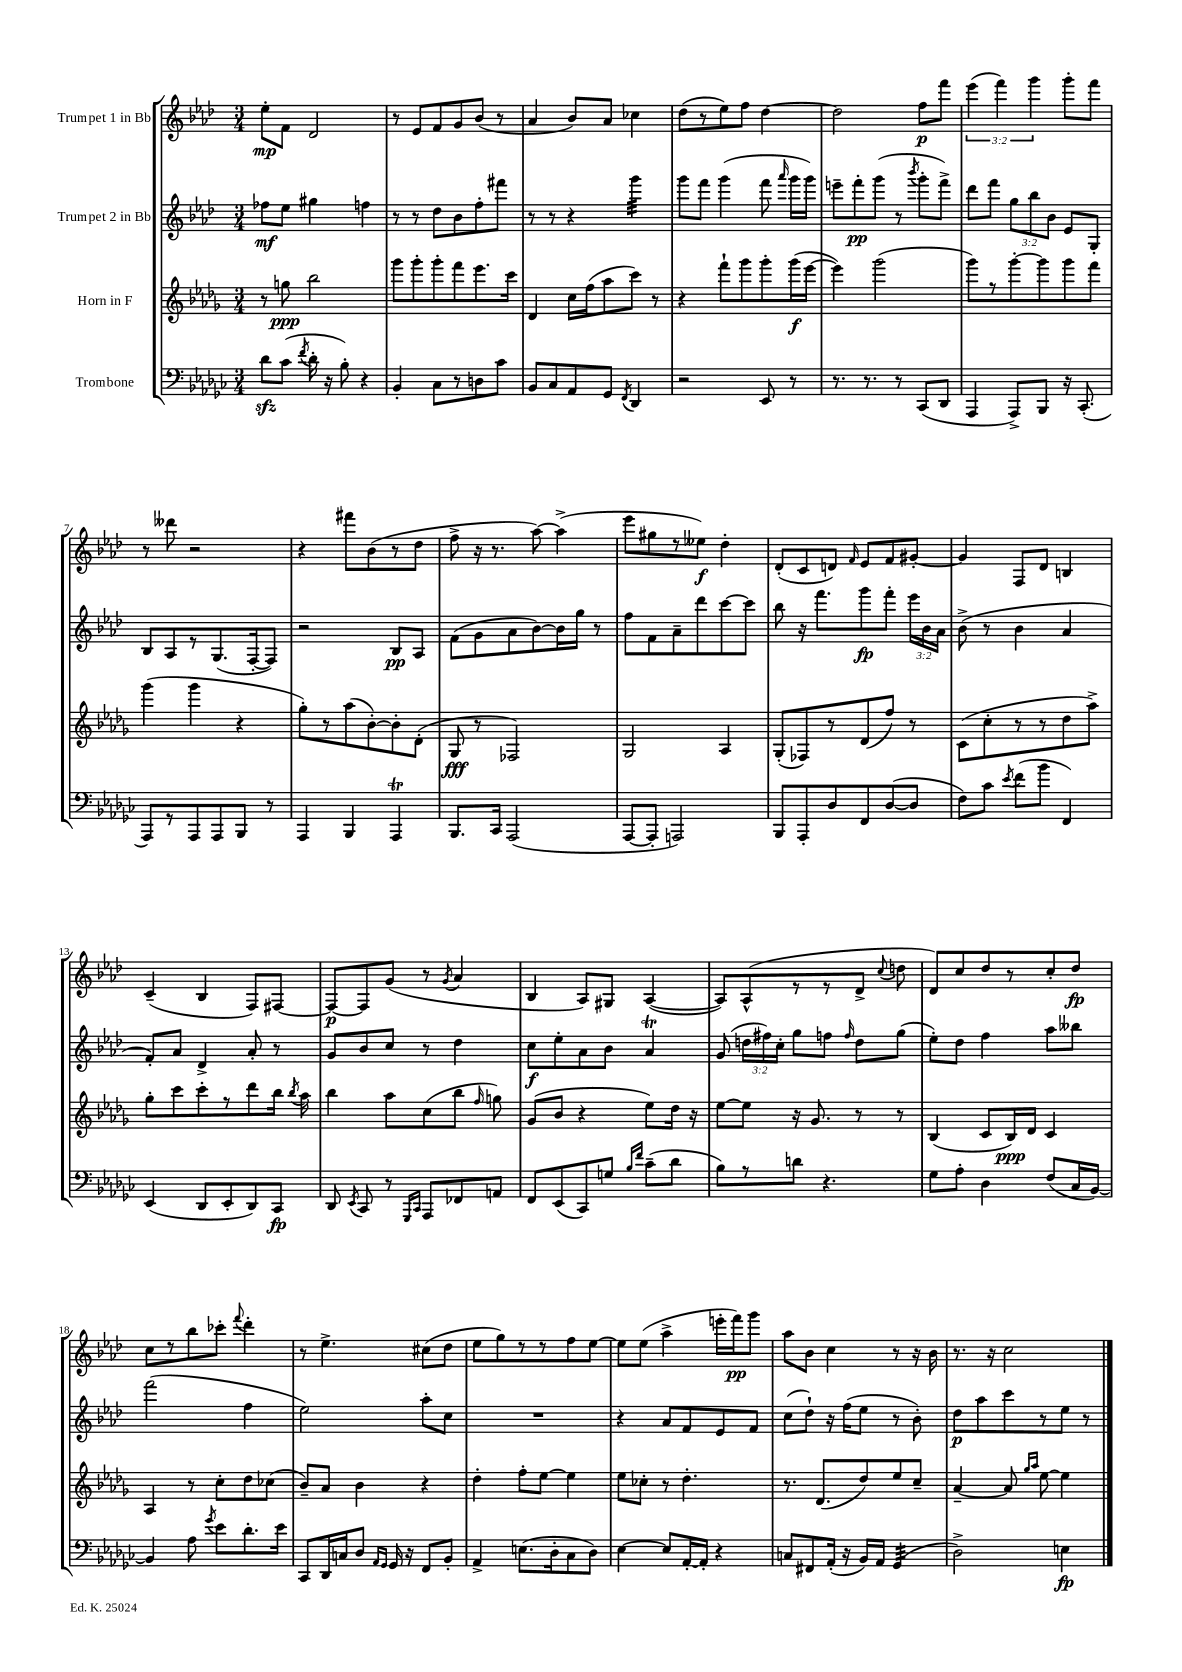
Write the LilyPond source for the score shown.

<<
\new StaffGroup <<
\new Staff = "s0" \with { instrumentName = "Trumpet 1 in Bb" } {
    \clef treble \key aes \major \numericTimeSignature \time 3/4 \override Staff.TupletNumber.text = #tuplet-number::calc-fraction-text
    \autoBeamOff ees''8[-.\mp f'8] des'2 |
    r8 ees'8[ f'8 g'8 bes'8]( r8 |
    aes'4 bes'8[) aes'8] ces''4 |
    des''8[( r8 ees''8) f''8] des''4~ |
    des''2 f''8[\p f'''8] |
    \tuplet 3/2 { ees'''4( f'''4) g'''4 } g'''8[-. f'''8] |
    r8 deses'''8 r2 |
    r4 fis'''8[ bes'8( r8 des''8] |
    f''8-> r16 r8. aes''8~) aes''4->( |
    ees'''8[ gis''8 r8 eeses''8]\f) des''4-. |
    des'8[-.( c'8 d'8]) \grace { f'16 } ees'8[ f'8 gis'8]~-. |
    gis'4 f8[ des'8] b4 |
    c'4--( bes4 f8[) fis8]~ |
    fis8[~\p fis8 g'8]( r8 \acciaccatura { g'8 } aes'4 |
    bes4 aes8[) gis8] aes4~( |
    aes8[) aes8-^( r8 r8 des'8]-> \appoggiatura { c''8 } d''8 |
    des'8[) c''8 des''8 r8 c''8-. des''8]\fp |
    c''8[ r8 bes''8 ces'''8]-. \appoggiatura { f'''8 } des'''4-. |
    r8 ees''4.-> cis''8[( des''8] |
    ees''8[ g''8) r8 r8 f''8 ees''8]~ |
    ees''8[ ees''8]( aes''4-> e'''16[-. f'''16\pp) g'''8] |
    aes''8[ bes'8] c''4 r8 r16 bes'16 |
    r8. r16 c''2 \bar "|." |
}
\new Staff = "s1" \with { instrumentName = "Trumpet 2 in Bb" } {
    \clef treble \key aes \major \numericTimeSignature \time 3/4 \override Staff.TupletNumber.text = #tuplet-number::calc-fraction-text
    \autoBeamOff fes''8[\mf ees''8] gis''4 f''4 |
    r8 r8 des''8[ bes'8 f''8-. fis'''8] |
    r8 r8 r4 g'''4:32 |
    g'''8[ f'''8] g'''4( f'''8 \grace { aes'''16 } g'''16[ g'''16]) |
    e'''8[-- f'''8-.\pp g'''8]( r8 \acciaccatura { bes'''8 } g'''8[-. f'''8]->) |
    des'''8[ f'''8] \tuplet 3/2 { g''8[ bes''8 bes'8] } ees'8[ g8]-. |
    bes8[ aes8 r8 g8.( f16~-. f8]) |
    r2 bes8[\pp aes8] |
    f'8[( g'8 aes'8 bes'8~) bes'16 g''16] r8 |
    f''8[ f'8 aes'8-- des'''8 c'''8~ c'''8] |
    bes''8 r16 f'''8.[ g'''8\fp f'''8]-. \tuplet 3/2 { ees'''16[ bes'16 aes'16] } |
    bes'8->( r8 bes'4 aes'4 |
    f'8[-.) aes'8] des'4-> aes'8-. r8 |
    g'8[ bes'8 c''8] r8 des''4 |
    c''8[\f ees''8-. aes'8 bes'8] aes'4\trill |
    g'8( \tuplet 3/2 { d''16[ fis''16) c''16]-. } g''8[ f''8] \grace { f''16 } d''8[ g''8]( |
    ees''8[-.) des''8] f''4 aes''8[ beses''8] |
    f'''2( f''4 |
    ees''2) aes''8[-. c''8] |
    R2. |
    r4 aes'8[ f'8 ees'8 f'8] |
    c''8[( des''8]-!) r16 f''16[( ees''8] r8 bes'8-.) |
    des''8[\p aes''8 c'''8 r8 ees''8] r8 \bar "|." |
}
\new Staff = "s2" \with { instrumentName = "Horn in F" } {
    \clef treble \key des \major \numericTimeSignature \time 3/4
    \autoBeamOff r8 g''8\ppp bes''2 |
    ges'''8[ ges'''8-. ges'''8-. f'''8 ees'''8. c'''16] |
    des'4 c''16[ f''16( aes''8 c'''8]) r8 |
    r4 f'''8[-! ges'''8 ges'''8-. ges'''16\f( ees'''16]~ |
    ees'''4) ges'''2( |
    ges'''8[) r8 ges'''8~-. ges'''8 ges'''8 f'''8] |
    ges'''4( ges'''4 r4 |
    ges''8[-.) r8 aes''8( bes'8~-.) bes'8-. des'8]-.( |
    ges8\fff r8 fes2) |
    ges2 aes4 |
    ges8[-.( fes8) r8 des'8( f''8]) r8 |
    c'8[( c''8-. r8 r8 des''8 aes''8]->) |
    ges''8[-. c'''8 c'''8-. r8 des'''8 bes''16] \acciaccatura { bes''8 } aes''16 |
    bes''4 aes''8[ c''8( bes''8] \grace { f''16 } g''8) |
    ges'8[( bes'8] r4 ees''8[) des''16] r16 |
    ees''8[~ ees''8] r16 ges'8. r8 r8 |
    bes4( c'8[ bes16\ppp) des'16] c'4 |
    aes4 r8 c''8[-. des''8 ces''8]( |
    bes'8[--) aes'8] bes'4 r4 |
    des''4-. f''8[-. ees''8]~ ees''4 |
    ees''8[ ces''8]-. r8 des''4.-. |
    r8. des'8.[( des''8) ees''8 c''8]-- |
    aes'4~-- aes'8 \grace { ges''16[ aes''16] } ees''8~ ees''4 \bar "|." |
}
\new Staff = "s3" \with { instrumentName = "Trombone" } {
    \clef bass \key ges \major \numericTimeSignature \time 3/4
    \autoBeamOff des'8[\sfz ces'8]( \acciaccatura { f'8 } des'16-. r16 bes8-.) r4 |
    bes,4-. ces8[ r8 d8 ces'8] |
    bes,8[ ces8 aes,8 ges,8] \acciaccatura { f,8 } des,4 |
    r2 ees,8 r8 |
    r8. r8. r8 ces,8[( des,8] |
    aes,,4 aes,,8[->) bes,,8] r16 ces,8.-.( |
    aes,,8[) r8 aes,,8 aes,,8 bes,,8] r8 |
    aes,,4 bes,,4 aes,,4\trill |
    bes,,8.[ ces,16] aes,,2( |
    aes,,8[~ aes,,8]-. a,,2) |
    bes,,8[ aes,,8-. des8 f,8 des8~( des8] |
    f8[) ces'8] \acciaccatura { ees'8 } f'8[( bes'8] f,4) |
    ees,4( des,8[ ees,8-. des,8) ces,8]\fp |
    des,8 \acciaccatura { ees,8 } ces,8 r8 \grace { ges,,16[ ces,16] } aes,,8[ fes,8 a,8] |
    f,8[ ees,8( ces,8) g8] \grace { bes16[ f'16] } ces'8[--( des'8] |
    bes8[) r8 d'8] r4. |
    ges8[ aes8]-. des4 f8[( ces16 bes,16]~) |
    bes,4 aes8 \acciaccatura { ges'8 } ees'8[ des'8.-. ees'16] |
    ces,8[ des,16 c16 des8] \grace { aes,16[ ges,16] } ges,16 r16 f,8[ bes,8]-. |
    aes,4-> e8.[( des16-. ces8 des8]) |
    ees4~ ees8[ aes,16~-. aes,16]-. r4 |
    c8[ fis,8 aes,16]-.( r16 bes,16[) aes,16] ges,4:32( |
    des2->) e4\fp \bar "|." |
}
>>
>>
